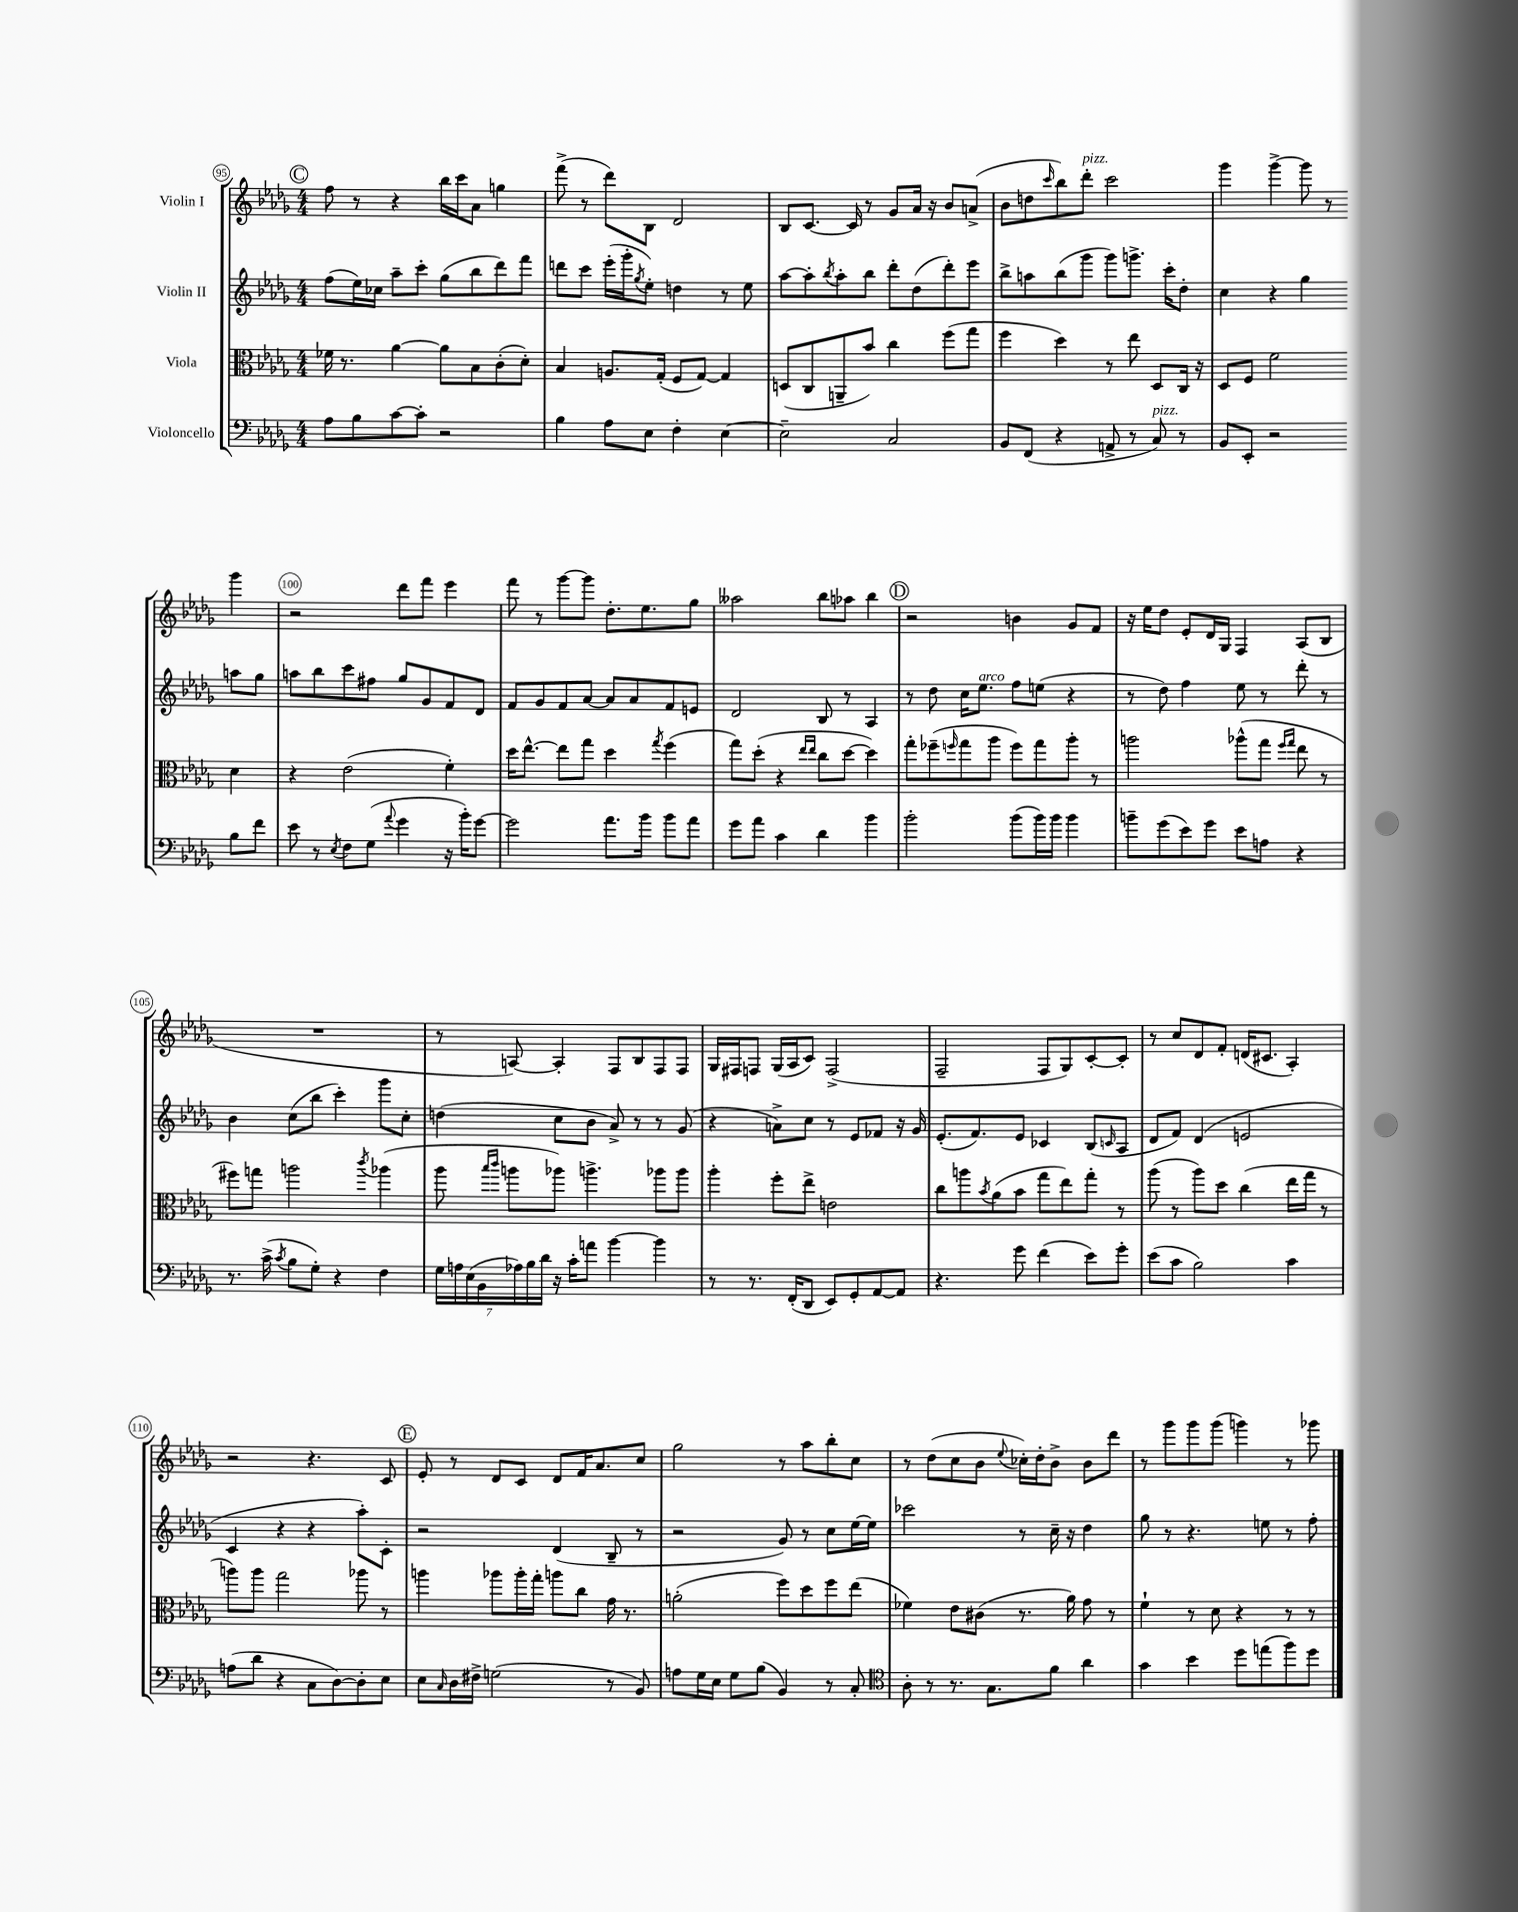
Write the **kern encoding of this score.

**kern	**kern	**kern	**kern
*part4	*part3	*part2	*part1
*staff4	*staff3	*staff2	*staff1
*I"Violoncello	*I"Viola	*I"Violin II	*I"Violin I
*clefF4	*clefC3	*clefG2	*clefG2
*k[b-e-a-d-g-]	*k[b-e-a-d-g-]	*k[b-e-a-d-g-]	*k[b-e-a-d-g-]
*M4/4	*M4/4	*M4/4	*M4/4
!!LO:REH:place=s1:t=C
=95	=95	=95	=95
8A-\L	16f-X\	(8ff\L	8ff\
.	8.r	.	.
8B-\	.	16ee-\L)	8r
.	.	16cc-X\JJ	.
[8c\	[4a-\	8aa-~\L	4r
8c'\J]	.	8ccc'\J	.
2r	8a-\L]	(8gg-\L	16bb-\LL
.	.	.	16ccc\J
.	8B-\	8bb-\	8a-\J
.	(8c'\	8ddd-\)	4ggn\
.	8d-'\J)	8fff\J	.
=96	=96	=96	=96
4B-\	4B-/	8dddn\L	(8fff^\
.	.	8ccc\J	8r
8A-\L	8.An/L	(16eee-'\LL	8ddd-\L)
.	.	16ggg-'\J	.
.	.	8qgg-/	.
8E-\J	.	8ee-'\J)	8B-\J
.	(16G-'/Jk	.	.
4F'\	8F/L	4ddn\	2d-/
.	[8G-/J)	.	.
[4E-\	4G-/]	8r	.
.	.	8ee-\	.
=97	=97	=97	=97
2E-~\]	(8Dn/L	[8aa-\L	8B-/L
.	8C/	8aa-'\]	[8.c/J
.	.	8qbb-/	.
.	8AAn~/	8aa-'\	.
.	.	.	16c/]
.	8b-/J)	8bb-\J	8r
2C/	4cc\	8ddd-'\L	8g-/L
.	.	(8dd-\	16a-/Jk
.	.	.	16r
.	(8ff\L	8ddd-'\)	8b-/L
.	8gg-\J	8eee-\J	(8an^/J
=98	=98	=98	=98
8BB-/L	4ff\	8bb-^\L	8b-\L
(8FF/J	.	8aan\	8ddn\
.	.	.	16qqccc/
4r	4dd-\)	(8bb-\	8bb-\)
!	!	!	!LO:TX:a:i:t=pizz.
.	.	8ggg-\J	8ddd-'\J
8AAn^/	8r	8ggg-\L)	2ccc\
8r	8ee-\	8.gggn^\J	.
!LO:TX:a:i:t=pizz.	!	!	!
8C/)	8D-/L	.	.
.	.	16ccc'\KL	.
8r	16C/Jk	8dd-'\J	.
.	16r	.	.
=99	=99	=99	=99
8BB-/L	8D-/L	4cc\	4ggg-\
8EE-'/J	8F/J	.	.
2r	2f\	4r	[4ggg-^\
.	.	4gg-\	8ggg-\]
.	.	.	8r
8B-\L	4d-\	8aan\L	4ggg-\
8f\J	.	8gg-\J	.
!!LO:LB:g=z
=100	=100	=100	=100
8e-\	4r	8aan\L	2r
8r	.	8bb-\	.
8qE-/	.	.	.
8F\L	(2e-\	8ccc\	.
(8G-\J	.	8ff#X\J	.
8qqa-/	.	.	.
4g-\	.	8gg-/L	8ddd-\L
.	.	8g-/	8fff\J
16r	4f'\)	8f/	4eee-\
16b-'\KL)	.	.	.
[8g-\J	.	8d-/J	.
=101	=101	=101	=101
2g-\]	16dd-\KL	8f/L	8fff\
.	[8.ee-^^\J	.	.
.	.	8g-/	8r
.	8ee-\L]	8f/	[8ggg-\L
.	8gg-\J	[8a-/J	8ggg-\J]
8.a-\L	4dd-\	8a-/L]	8.dd-'\L
.	.	8a-/	.
16b-\Jk	.	.	8.ee-\
.	8qgg-/	.	.
8b-\L	(4ff\	8f/	.
8a-\J	.	8en/J	8gg-\J
=102	=102	=102	=102
8g-\L	8gg-\L)	2d-/	2aa--X\
8a-\J	(8dd-'\J	.	.
4c\	4r	.	.
.	16qqee-/LL	.	.
.	16qqee-/JJ	.	.
4d-\	8cc\L	8B-/	8bb-\L
.	[8dd-\J	8r	8aa-X\J
4b-\	4dd-\])	4A-/	4bb-\
!!LO:REH:place=s1:t=D
=103	=103	=103	=103
2b-'\	8gg-'\L	8r	2r
.	(8ff-X~\	8dd-\	.
.	16qqffn/	.	.
.	8gg-\	16cc\KL	.
!	!	!LO:TX:a:i:t=arco	!
.	.	8.ee-\J	.
.	8aa-\J	.	.
(8b-\L	8ff\L)	8ff\L	4bn\
16b-\L)	8gg-\	(8een\J	.
16b-\JJ	.	.	.
4b-\	8aa-'\J	4r	8g-/L
.	8r	.	8f/J
=104	=104	=104	=104
8bn~\L	2aan\	8r	16r
.	.	.	16ee-\KL
(8g-\	.	8dd-\)	8dd-\J
8e-\)	.	4ff\	8e-'/L
8g-\J	.	.	16d-/L
.	.	.	16G-/JJ
8e-\L	(8aa-X^^\L	8ee-\	4F/
8An\J	8gg-\J	8r	.
.	16qqff/LL	.	.
.	16qqgg-/JJ	.	.
4r	8ee-\	8ddd-'\	(8A-/L
.	8r	8r	8B-/J
!!LO:LB:g=z
=105	=105	=105	=105
8.r	8ff#X\L)	4b-\	1r
.	8ggn\J	.	.
(16c^\	.	.	.
8qc/	.	.	.
8B-\L	2aan\	(8cc\L	.
8G-'\J)	.	8bb-\J	.
4r	.	4ccc'\)	.
.	8qccc/	.	.
4F\	(4aa-X\	8ggg-\L	.
.	.	8cc'\J	.
=106	=106	=106	=106
28G-\LL	8aa-\	(4ddn\	8r
28An\	.	.	.
(28E-\	.	.	.
28BB-\	.	.	.
.	16qqbb-/LL	.	.
.	16qqccc/JJ	.	.
.	8aan\L	.	[8An/)
28A-X\)	.	.	.
28B-\	.	.	.
28d-\JJ	.	.	.
16r	8aa-X\J)	8cc\L	4A'/]
16c'\KL	.	.	.
8an\J	4.aan^\	8b-\J	.
[4b-\	.	8a-^/)	8F/L
.	.	8r	8B-/
4b-\]	8aa-X\L	8r	8F/
.	8aa-\J	(8g-/	8F/J
=107	=107	=107	=107
8r	4aa-'\	4r	16G-/LL
.	.	.	16F#X/J
8.r	.	.	8Fn/J
.	8ff'\L	8an^\L)	(16G-/LL
(16FF'/KL	.	.	16A-/J
8DD-/J	8ee-^\J	8cc\J	8c/J)
8EE-/L)	2en\	8r	(2F^/
8GG-'/	.	8e-/L	.
[8AA-/	.	8f-X/J	.
8AA-/J]	.	16r	.
.	.	16g-/	.
=108	=108	=108	=108
4.r	8cc\L	(8.e-'/L	2F~/
.	8aan\	.	.
.	.	8.f/)	.
.	8qb-/	.	.
.	(8a-\	.	.
8g-\	8b-\J	8e-/J	.
(4f\	8gg-\L	4c-X/	8F/L
.	8ee-\)	.	8G-/)
8e-\L)	8gg-'\J	(8B-/L	[8c'/
.	.	16qqcn/	.
8g-'\J	8r	8A-/J	8c'/J]
=109	=109	=109	=109
(8e-\L	(8aa-\	8d-/L	8r
8c\J	8r	8f/J)	8cc/L
2B-\)	8aa-\L)	(4d-/	8d-/
.	8dd-\J	.	8f'/J
.	(4cc\	2en/	(16dn/KL
.	.	.	8.c#X/J
4c\	16ee-\LL	.	4A-'/)
.	16gg-\JJ	.	.
.	8r	.	.
!!LO:LB:g=z
=110	=110	=110	=110
(8An\L	8aan\L)	4c/	2r
8d-\J	8aa\J	.	.
4r	2gg-\	4r	.
8C\L	.	4r	4.r
[8D-\)	.	.	.
8D-'\]	8aa-X\	8aa-'\L)	.
8E-\J	8r	8c'\J	8c/
!!LO:REH:place=s1:t=E
=111	=111	=111	=111
8E-\L	4aan\	2r	8e-'/
16qqC/	.	.	.
16D-\L	.	.	8r
16F#X^\JJ	.	.	.
(2Gn\	8aa-X\L	.	8d-/L
.	16aa-'\L	.	8c/J
.	16gg-'\JJ	.	.
.	8aan\L	(4d-/	8d-/L
.	8cc\J	.	16f/K
.	.	.	8.a-/
8r	16g-\	8B-~/	.
.	8.r	.	.
8BB-/)	.	8r	8cc/J
=112	=112	=112	=112
8An\L	(2an'\	2r	2gg-\
16G-\L	.	.	.
16E-\JJ	.	.	.
8G-\L	.	.	.
(8B-\J	.	.	.
4BB-/)	8ff\L)	8g-/)	8r
.	8dd-\	8r	8aa-\L
8r	8ff\	8cc\L	8bb-'\
8C'/	(8ee-\J	[16ee-\L	8cc\J
.	.	16ee-\JJ]	.
=113	=113	=113	=113
*clefC4	*	*	*
8A-'\	4f-X\)	2ccc-X\	8r
8r	.	.	(8dd-\L
8.r	8e-\L	.	8cc\
.	(8c#X\J	.	8b-\J
8.G-\L	.	.	.
.	.	.	8qqee-/
.	8.r	8r	16cc-X'\LL)
.	.	.	16dd-'\J
8f\J	.	16cc~\	8b-^\J
.	16a-\)	16r	.
4a-\	8g-\	4dd-\	8b-\L
.	8r	.	8ddd-\J
=114	=114	=114	=114
4g-\	4f`\	8gg-\	8r
.	.	8r	8ggg-\L
4b-\	8r	4.r	8ggg-\
.	8d-\	.	(8ggg-\J
8dd-\L	4r	.	4gggn\)
(8een\	.	8een\	.
8ff\)	8r	8r	8r
8dd-\J	8r	8ff'\	8ggg-X\
==	==	==	==
*-	*-	*-	*-
